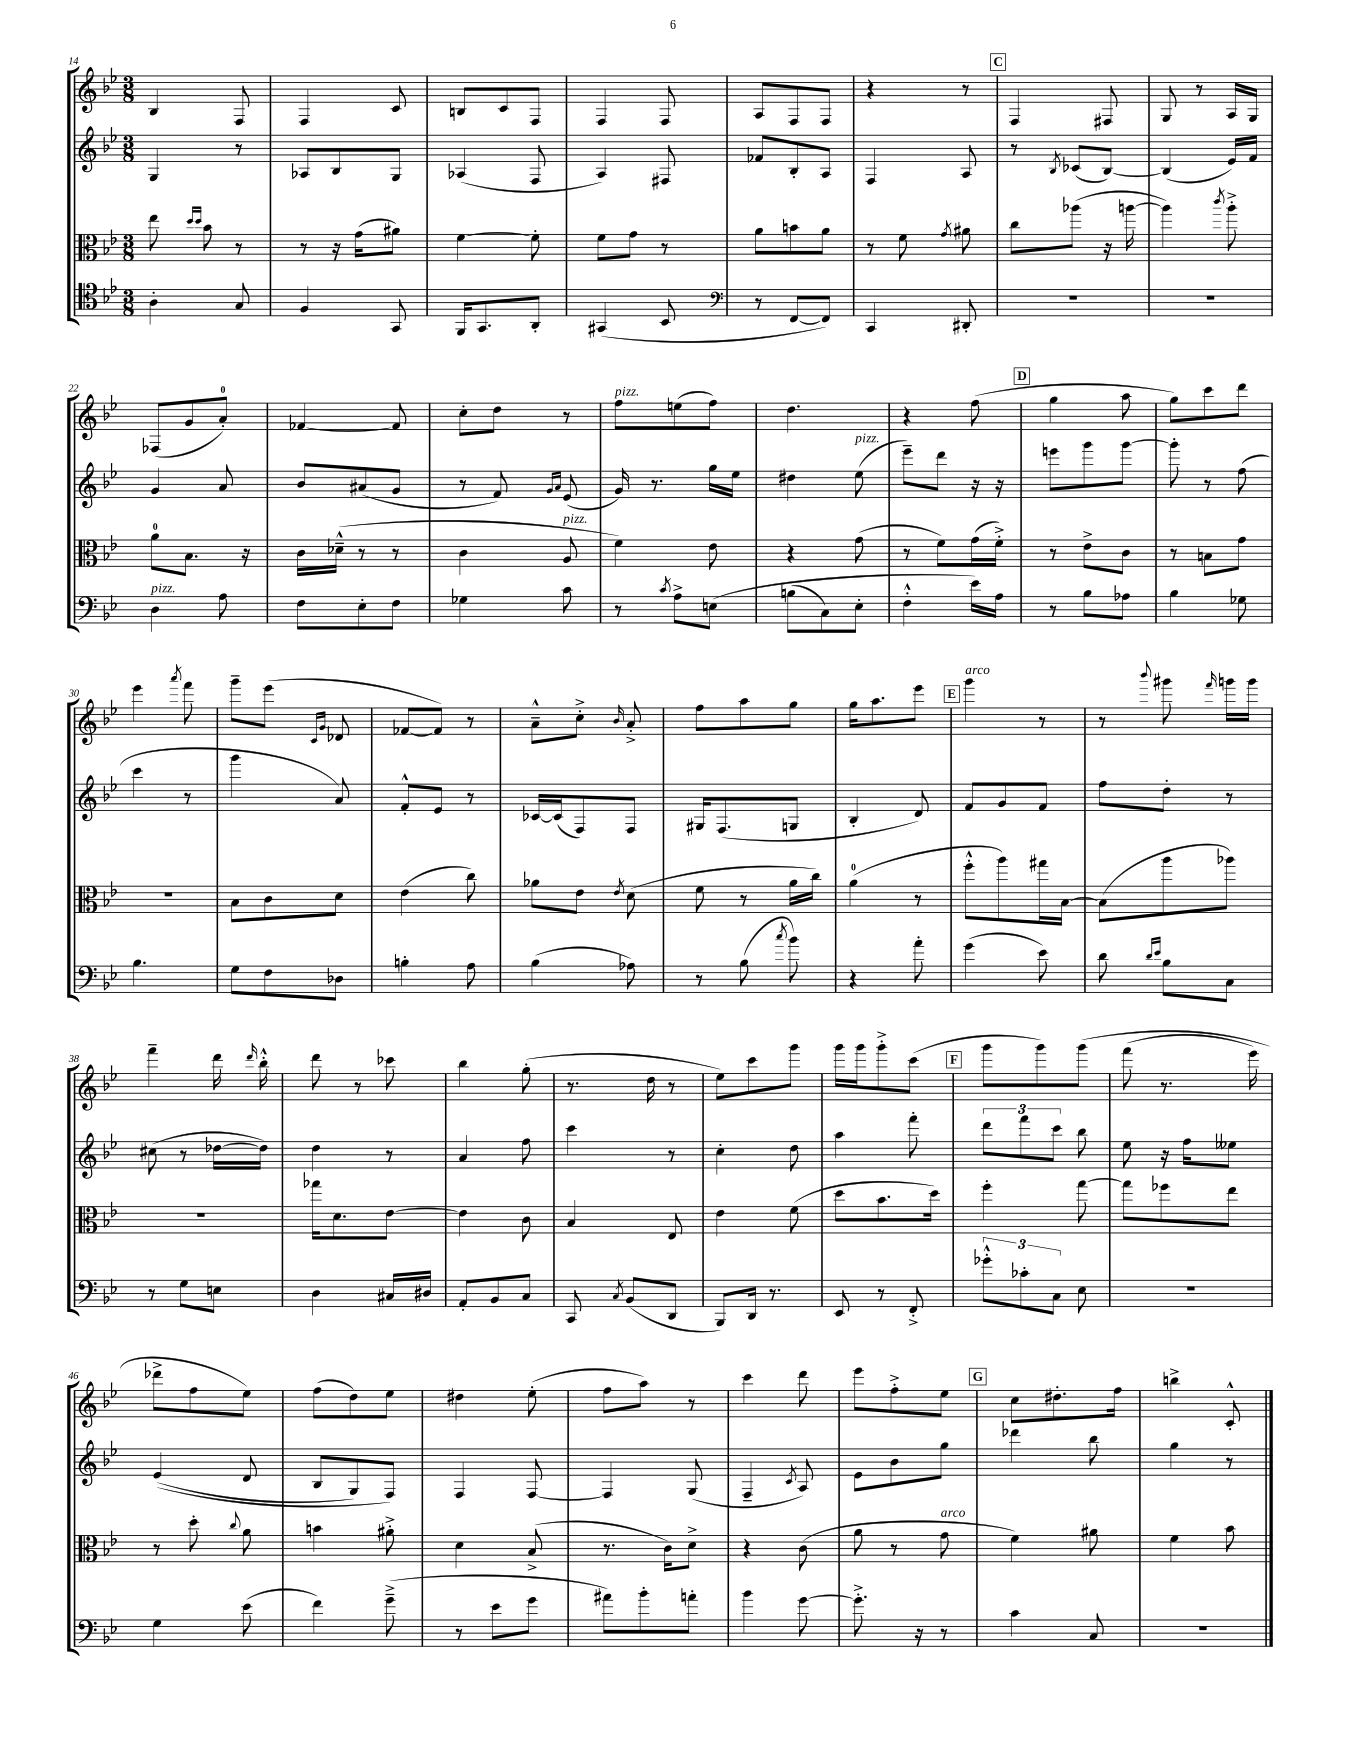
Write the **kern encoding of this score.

**kern	**kern	**kern	**kern
*staff4	*staff3	*staff2	*staff1
*clefC4	*clefC3	*clefG2	*clefG2
*k[b-e-]	*k[b-e-]	*k[b-e-]	*k[b-e-]
*M3/8	*M3/8	*M3/8	*M3/8
4A'	8ee-	4G	4B-
.	16qqdd	.	.
.	16qqdd	.	.
.	8b-	.	.
8G	8r	8r	8F
=	=	=	=
4F	8r	8A-	4F
.	16r	8B-	.
.	(16g	.	.
8GG	8a#)	8G	8c
=	=	=	=
16FF	[4f	(4A-	8B
8.GG	.	.	.
.	.	.	8c
8AA'	8f']	8F	8F
=	=	=	=
(4GG#	8f	4A)	4F
.	8g	.	.
8BB-	8r	8F#	8F
=	=	=	=
*clefF4	*	*	*
8r	8a	8f-	8A
[8FF	8b	8B-'	8F
8FF])	8a	8A	8F
=	=	=	=
4CC	8r	4F	4r
.	8f	.	.
.	8qg	.	.
8DD#'	8a#	8A	8r
=	=	=	=
4.r	8cc	8r	4F
.	.	8qB-	.
.	(8aa-	(8c-	.
.	16r	[8B-)	8F#
.	[16aa	.	.
=	=	=	=
4.r	4aa])	(4B-]	8G
.	.	.	8r
.	8qccc	.	.
.	8aa'^	16e-)	16A
.	.	16f	16G
=	=	=	=
4D	8a	4g	(8F-
.	8.B-	.	8g
8A	.	8a	8a')
.	16r	.	.
=	=	=	=
8F	16c	8b-	[4f-
.	(16d-~^^	.	.
8E-'	8r	(8a#	.
8F	8r	8g	8f-]
=	=	=	=
4G-	4c	8r	8cc'
.	.	8f)	8dd
.	.	16qqg	.
.	.	16qqa	.
8c	8A	(8e-	8r
=	=	=	=
8r	4f)	16g)	8ff
.	.	8.r	.
8qc	.	.	.
8A^	.	.	(8ee
&(8E	8e-	16gg	8ff)
.	.	16ee-	.
=	=	=	=
(8B	4r	4dd#	4.dd
8C)	.	.	.
8E-'	(8g	(8ee-	.
=	=	=	=
4F'^^	8r	8eee-~)	4r
.	8f)	8ddd	.
16e-&)	(16g	16r	(8ff
16A	16f'^)	16r	.
=	=	=	=
8r	8r	8eee	4gg
8B-	8e-^	8ggg	.
8A-	8c	[8ggg	8aa
=	=	=	=
4B-	8r	8ggg']	8gg)
.	8B	8r	8ccc
8G-	8g	(8ff	8ddd
=	=	=	=
4.B-	4.r	4ccc	4eee-
.	.	.	8qaaa
.	.	8r	8fff
=	=	=	=
8G	8B-	4ggg	8ggg~
8F	8c	.	(8eee-
.	.	.	16qqc
.	.	.	16qqg
8D-	8d	8a)	8d-
=	=	=	=
4B'	(4e-	8f'^^	[8f-
.	.	8e-	8f-])
8A	8cc)	8r	8r
=	=	=	=
(4B-	8a-	[16c-	8a~^^
.	.	(16c-]	.
.	8e-	8F)	8cc'^
.	8qe-	.	16qqb-
8A-)	(8d	8F	8a'^
=	=	=	=
8r	8f	16G#	8ff
.	.	(8.F	.
(8B-	8r	.	8aa
8qcc	.	.	.
8b-)	16a	8G	8gg
.	16cc)	.	.
=	=	=	=
4r	(4a	4B-'	16gg
.	.	.	8.aa
8a'	8r	8d)	8eee-
=	=	=	=
(4g	8ff'^^	8f	4ggg
.	8aa)	8g	.
8e-)	16gg#	8f	8r
.	[16B-	.	.
=	=	=	=
8d	(8B-]	8ff	8r
16qqd	.	.	.
16qqe-	.	.	8qqbbb-
8B-	8aa	8dd'	8ggg#
.	.	.	16qqfff
8C	8aa-)	8r	16ggg
.	.	.	16ggg
=	=	=	=
8r	4.r	(8cc#	4fff~
8G	.	8r	.
8E	.	[16dd-	16ddd
.	.	.	16qqddd
.	.	16dd-])	16bb-'^^
=	=	=	=
4D	16gg-	4dd	8ddd
.	8.d	.	.
.	.	.	8r
16C#	[8e-	8r	8ccc-
16D#	.	.	.
=	=	=	=
8AA'	4e-]	4a	4bb-
8BB-	.	.	.
8C	8c	8ff	(8gg'
=	=	=	=
8CC	4B-	4ccc	8.r
8qC	.	.	.
(8BB-	.	.	.
.	.	.	16dd
8DD	8E-	8r	8r
=	=	=	=
8BBB-)	4e-	4cc'	8ee-)
16DD	.	.	8ccc
8.r	.	.	.
.	(8f	8dd	8ggg
=	=	=	=
8EE-	8dd	4aa	16ggg
.	.	.	16ggg
8r	8.b-	.	8ggg'^
8FF'^	.	8fff'	(8ccc
.	16dd)	.	.
=	=	=	=
12g-'^^	4ff'	12ddd	8ggg
12c-'	.	12fff	.
.	.	.	8ggg)
12C	.	12ccc	.
8E-	[8gg	8bb-	&(8ggg
=	=	=	=
4.r	8gg]	8ee-	(8fff
.	8ff-	16r	8.r
.	.	16ff	.
.	8ee-	8ee--	.
.	.	.	16eee-)
=	=	=	=
4G	8r	&((4e-	8ddd-^
.	8dd'	.	8ff
.	8qqcc	.	.
(8e-	8a	8d	8ee-&)
=	=	=	=
4f)	4b	8B-	(8ff
.	.	8G)	8dd)
(8g~^	8a#'^	8F&)	8ee-
=	=	=	=
8r	4d	4F	4dd#
8e-	.	.	.
8g	(8B-^	[8F	(8ee-'
=	=	=	=
8a#)	8.r	4F]	8ff
8b-'	.	.	8aa)
.	16c)	.	.
8a'	8d^	(8G	8r
=	=	=	=
4b-	4r	4F~	4ccc
.	.	8qc	.
[8g	(8c	8A)	8ddd
=	=	=	=
8.g'^]	8a	8e-	8eee-
.	8r	8b-	8ff'^
16r	.	.	.
8r	8g	8gg	8ee-
=	=	=	=
4c	4f)	4ddd-	8cc
.	.	.	8.dd#'
8C	8a#	8bb-	.
.	.	.	16ff
=	=	=	=
4.r	4f	4gg	4bb^
.	8b-	8r	8c'^^
==	==	==	==
*-	*-	*-	*-
